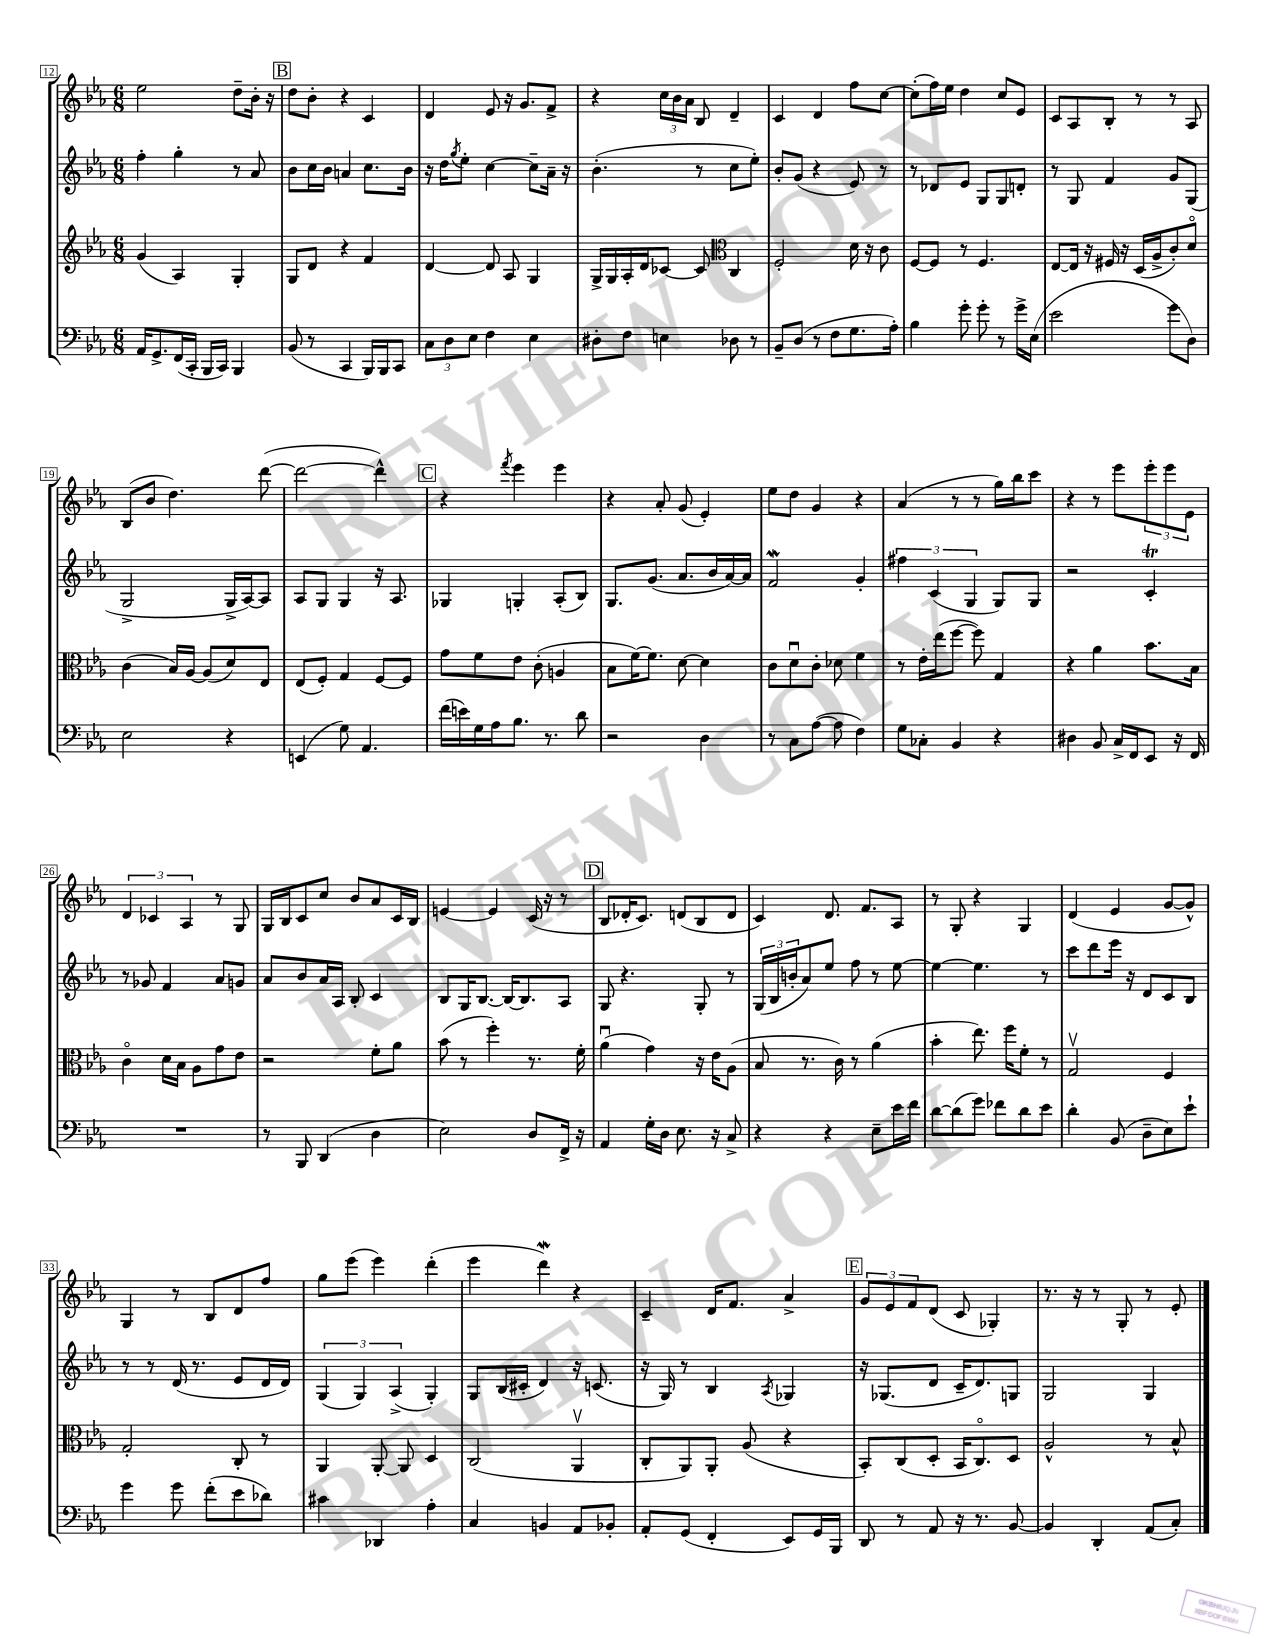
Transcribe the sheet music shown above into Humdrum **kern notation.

**kern	**kern	**kern	**kern
*part4	*part3	*part2	*part1
*staff4	*staff3	*staff2	*staff1
*clefF4	*clefG2	*clefG2	*clefG2
*k[b-e-a-]	*k[b-e-a-]	*k[b-e-a-]	*k[b-e-a-]
*M6/8	*M6/8	*M6/8	*M6/8
=12	=12	=12	=12
16AA-/KL	(4g/	4ff'\	2ee-\
8.GG^/	.	.	.
(16FF/L	4A-/)	4gg'\	.
16CC'/JJ	.	.	.
16BBB-/LL	.	.	.
16CC/JJ)	.	.	.
4BBB-/	4G'/	8r	8dd~\L
.	.	8a-/	16b-'\Jk
.	.	.	16r
!!LO:REH:place=s1:t=B
=13	=13	=13	=13
(8BB-/	8G/L	8b-\L	8dd\L
8r	8d/J	16cc\L	8b-'\J
.	.	16b-\JJ	.
4CC/	4r	4an/	4r
16BBB-/LL)	4f/	8.cc\L	4c/
16BBB-/J	.	.	.
8CC/J	.	.	.
.	.	16b-\Jk	.
=14	=14	=14	=14
12C\L	[4d/	16r	4d/
.	.	16dd\KL	.
12D\	.	.	.
.	.	8qgg/	.
.	.	8ee-'\J	.
12E-\J	.	.	.
4F\	8d/]	[4cc\	8e-/
.	8A-/	.	16r
.	.	.	8.g/L
4E-\	4G/	8cc~\L]	.
.	.	16a-~\Jk	8f^/J
.	.	16r	.
=15	=15	=15	=15
8D#X'\L	16G^/LL	(4.b-'\	4r
.	16G/	.	.
8F\J	16A-'/	.	.
.	16d/J	.	.
4En\	[8c-X/J	.	24cc\LL
.	.	.	24b-\
.	.	.	24a-\JJ
.	8c-/]	8r	8B-/
*	*clefC3	*	*
8D-X\	4C/	8cc\L	4d~/
8r	.	8ee-'\J)	.
=16	=16	=16	=16
8BB-~/L	2F'/	8b-'/L	4c/
(8D/J	.	(8g/J	.
8r	.	4r	4d/
8F\L	.	.	.
8.G\	16d\	8e-/)	8ff\L
.	16r	.	.
.	8c\	8r	[8cc\J
16A-'\Jk)	.	.	.
=17	=17	=17	=17
4B-\	[8F/L	8r	(8cc'\L]
.	8F/J]	8d-X/L	16ff\L)
.	.	.	16ee-\JJ
8g'\	8r	8e-/J	4dd\
8g'\	4.F/	8G/L	.
8r	.	8G/	8cc/L
16g^\LL	.	8dn'/J	8e-/J
(16E-\JJ	.	.	.
=18	=18	=18	=18
2e-\	[8E-/L	8r	8c/L
.	16E-/Jk]	8G/	8A-/
.	16r	.	.
.	16F#X/	4f/	8B-'/J
.	16r	.	.
.	(16D/LL	.	8r
.	16A-^/J	.	.
8g\L	8c'/)	8g/L	8r
8D\J)	8d/J	(8G/J	8A-/
!!LO:LB:g=z
=19	=19	=19	=19
2E-\	(4c\	2G^/	(8B-/L
.	.	.	8b-/J
.	16B-/LL)	.	4.dd\)
.	[16A-/JJ	.	.
.	(8A-/L]	.	.
4r	8d/)	16G^/LL	.
.	.	[16A-/J)	.
.	8E-/J	8A-/J]	([8ddd\
=20	=20	=20	=20
(4EEn/	(8E-/L	8A-/L	2ddd\_
.	8F'/J)	8G/J	.
8G\)	4G/	4G/	.
4.AA-/	.	.	.
.	[8F/L	16r	4ddd^^\])
.	.	8.A-/	.
.	8F/J]	.	.
!!LO:REH:place=s1:t=C
=21	=21	=21	=21
(16f\LL	8g\L	4G-X/	4r
16en\)	.	.	.
16G\	8f\	.	.
16A-\J	.	.	.
.	.	.	8qfff/
8.B-\J	8e-\J	4Gn'/	4eee-\
.	(8c'\	.	.
8.r	.	.	.
.	4An/	(8A-'/L	4eee-\
8d\	.	8B-/J)	.
=22	=22	=22	=22
2r	8B-\L	8.G/L	4r
.	[16f\K)	.	.
.	8.f\J]	(8.g/J	.
.	.	.	8a-'/
.	[8d\	8.a-/L	(8g/
4D\	4d\]	.	4e-'/)
.	.	16b-/L	.
.	.	[16a-/)	.
.	.	16a-/JJ]	.
=23	=23	=23	=23
8r	8c\L	2fW/	8ee-\L
8C\L	8du\	.	8dd\J
([8A-\J	8c'\J	.	4g/
8A-\]	8d-X\	.	.
4F\)	4f\	4g'/	4r
=24	=24	=24	=24
8G\L	8r	6ff#X\	(4a-/
8C-X'\J	16e-'\LL	.	.
.	.	(6c/	.
.	(16ee-\J	.	.
4BB-/	[8ff\J	.	8r
.	.	6G/	.
.	8ff\])	.	8r
4r	4G/	8G/L)	16gg\LL)
.	.	.	16bb-\J
.	.	8G/J	8ccc\J
=25	=25	=25	=25
4D#X\	4r	2r	4r
8BB-/	4a-\	.	8r
16C^/LL	.	.	8eee-\L
16FF/J	.	.	.
8EE-/J	8.b-\L	4cT'/	12eee-'\
.	.	.	12eee-\
16r	.	.	.
.	.	.	12e-\J
16FF/	16B-\Jk	.	.
!!LO:LB:g=z
=26	=26	=26	=26
2.r	4c\	8r	6d/
.	.	8g-X/	.
.	.	.	6c-X/
.	16d\LL	4f/	.
.	16B-\JJ	.	.
.	.	.	6A-/
.	8A-\L	.	.
.	8g\	8a-/L	8r
.	8e-\J	8gn/J	8G/
=27	=27	=27	=27
8r	2r	8a-/L	16G/LL
.	.	.	16B-/J
8BBB-/	.	8b-/	8c/
(4DD/	.	16a-/L	8cc/J
.	.	16A-/JJ	.
.	.	8B-'/	8b-/L
4D\	8f'\L	4c/	8a-/
.	8a-\J	.	16c/L
.	.	.	16B-/JJ
=28	=28	=28	=28
2E-\)	(8b-\	8B-/L	[4en/
.	8r	16G/K	.
.	.	[8.B-/J	.
.	4ff'\)	.	4e/]
.	.	16B-/KL_	.
.	.	8.B-/]	.
8D/L	8.r	.	(16c/
.	.	.	16r
16FF^/Jk	.	8A-/J	8r
16r	16f'\	.	.
!!LO:REH:place=s1:t=D
=29	=29	=29	=29
4AA-/	(4a-u\	8G/	8B-/L
.	.	4.r	16d-X'/K
.	.	.	8.c/J)
16G'\LL	4g\)	.	.
16D\JJ	.	.	.
8.E-\	.	.	(8dn/L
.	16r	8G'/	8B-/
16r	16e-\KL	.	.
8C^/	(8A-\J	8r	8d/J
=30	=30	=30	=30
4r	8B-/	(24G/LL	4c/)
.	.	24B-/	.
.	.	24bn'/J	.
.	8.r	8a-/)	.
4r	.	8ee-/J	8.d/
.	16c\)	.	.
.	8r	8ff\	.
.	.	.	8.f/L
8E-~\L	(4a-\	8r	.
16e-\L	.	[8ee-\	8A-/J
16f\JJ	.	.	.
=31	=31	=31	=31
[8d\L	4b-'\	4ee-\_	8r
(8d\]	.	.	8G'/
8g\J)	8.ee-\)	4.ee-\]	4r
8f-X\L	.	.	.
.	16ff\KL	.	.
8d\	8f'\J	.	4G/
8e-\J	8r	8r	.
=32	=32	=32	=32
4d'\	2Gv/	8ccc\L	(4d/
.	.	8ddd\	.
(8BB-/	.	16eee-\Jk	4e-/
.	.	16r	.
8D~\L	.	8d/L	.
8E-\)	4F/	8c/	[8g/L
8e-`\J	.	8B-/J	8g^^/J])
!!LO:LB:g=z
=33	=33	=33	=33
4g\	2G'/	8r	4G/
.	.	8r	.
8g\	.	(16d/	8r
.	.	8.r	.
(8f'\L	.	.	8B-/L
8e-\	8C'/	8e-/L	8d/
8d-X\J)	8r	16d/L	8ff/J
.	.	16d/JJ)	.
=34	=34	=34	=34
4c#X\	4AA-/	(6G/	8gg\L
.	.	.	(8eee-\J
.	.	6G/)	.
4DD-X/	[8AA-'/	.	4eee-\)
.	.	(6A-^/	.
.	8AA-/]	.	.
4A-'\	4D/	4G'/)	(4ddd'\
=35	=35	=35	=35
4C/	(2C/	8G/L	4eee-\
.	.	(16B-/L	.
.	.	16c#X'/JJ	.
4BBn/	.	4d/)	4dddW\)
8AA-/L	4AA-v/	16r	4r
.	.	(8.cn/	.
8BB-X'/J	.	.	.
=36	=36	=36	=36
8AA-'/L	8C'/L	16r	4c~/
.	.	16G/)	.
(8GG/J	8AA-/)	8r	.
4FF'/	8AA-'/J	4B-/	16d/KL
.	.	.	8.f/J
.	(8A-/	.	.
.	.	8qA-/	.
8EE-/L)	4r	4G-X/	4a-^/
16GG/L	.	.	.
16BBB-/JJ	.	.	.
!!LO:REH:place=s1:t=E
=37	=37	=37	=37
8DD/	8BB-'/L)	16r	12g/L
.	.	(8.G-X/L	.
.	.	.	12e-/
8r	(8C/	.	.
.	.	.	12f/
8AA-/	8D'/J	8d/J	(8d/J
16r	16BB-/KL	16c~/KL	8c/
8.r	8.C/)	8.d/)	.
.	.	.	4G-X'/)
[8BB-/	8D/J	8Gn/J	.
=38	=38	=38	=38
4BB-/]	2A-^^/	2G/	8.r
.	.	.	16r
4DD'/	.	.	8r
.	.	.	8G'/
(8AA-/L	8r	4G/	8r
8C'/J)	8B-^^/	.	8e-'/
==	==	==	==
*-	*-	*-	*-
